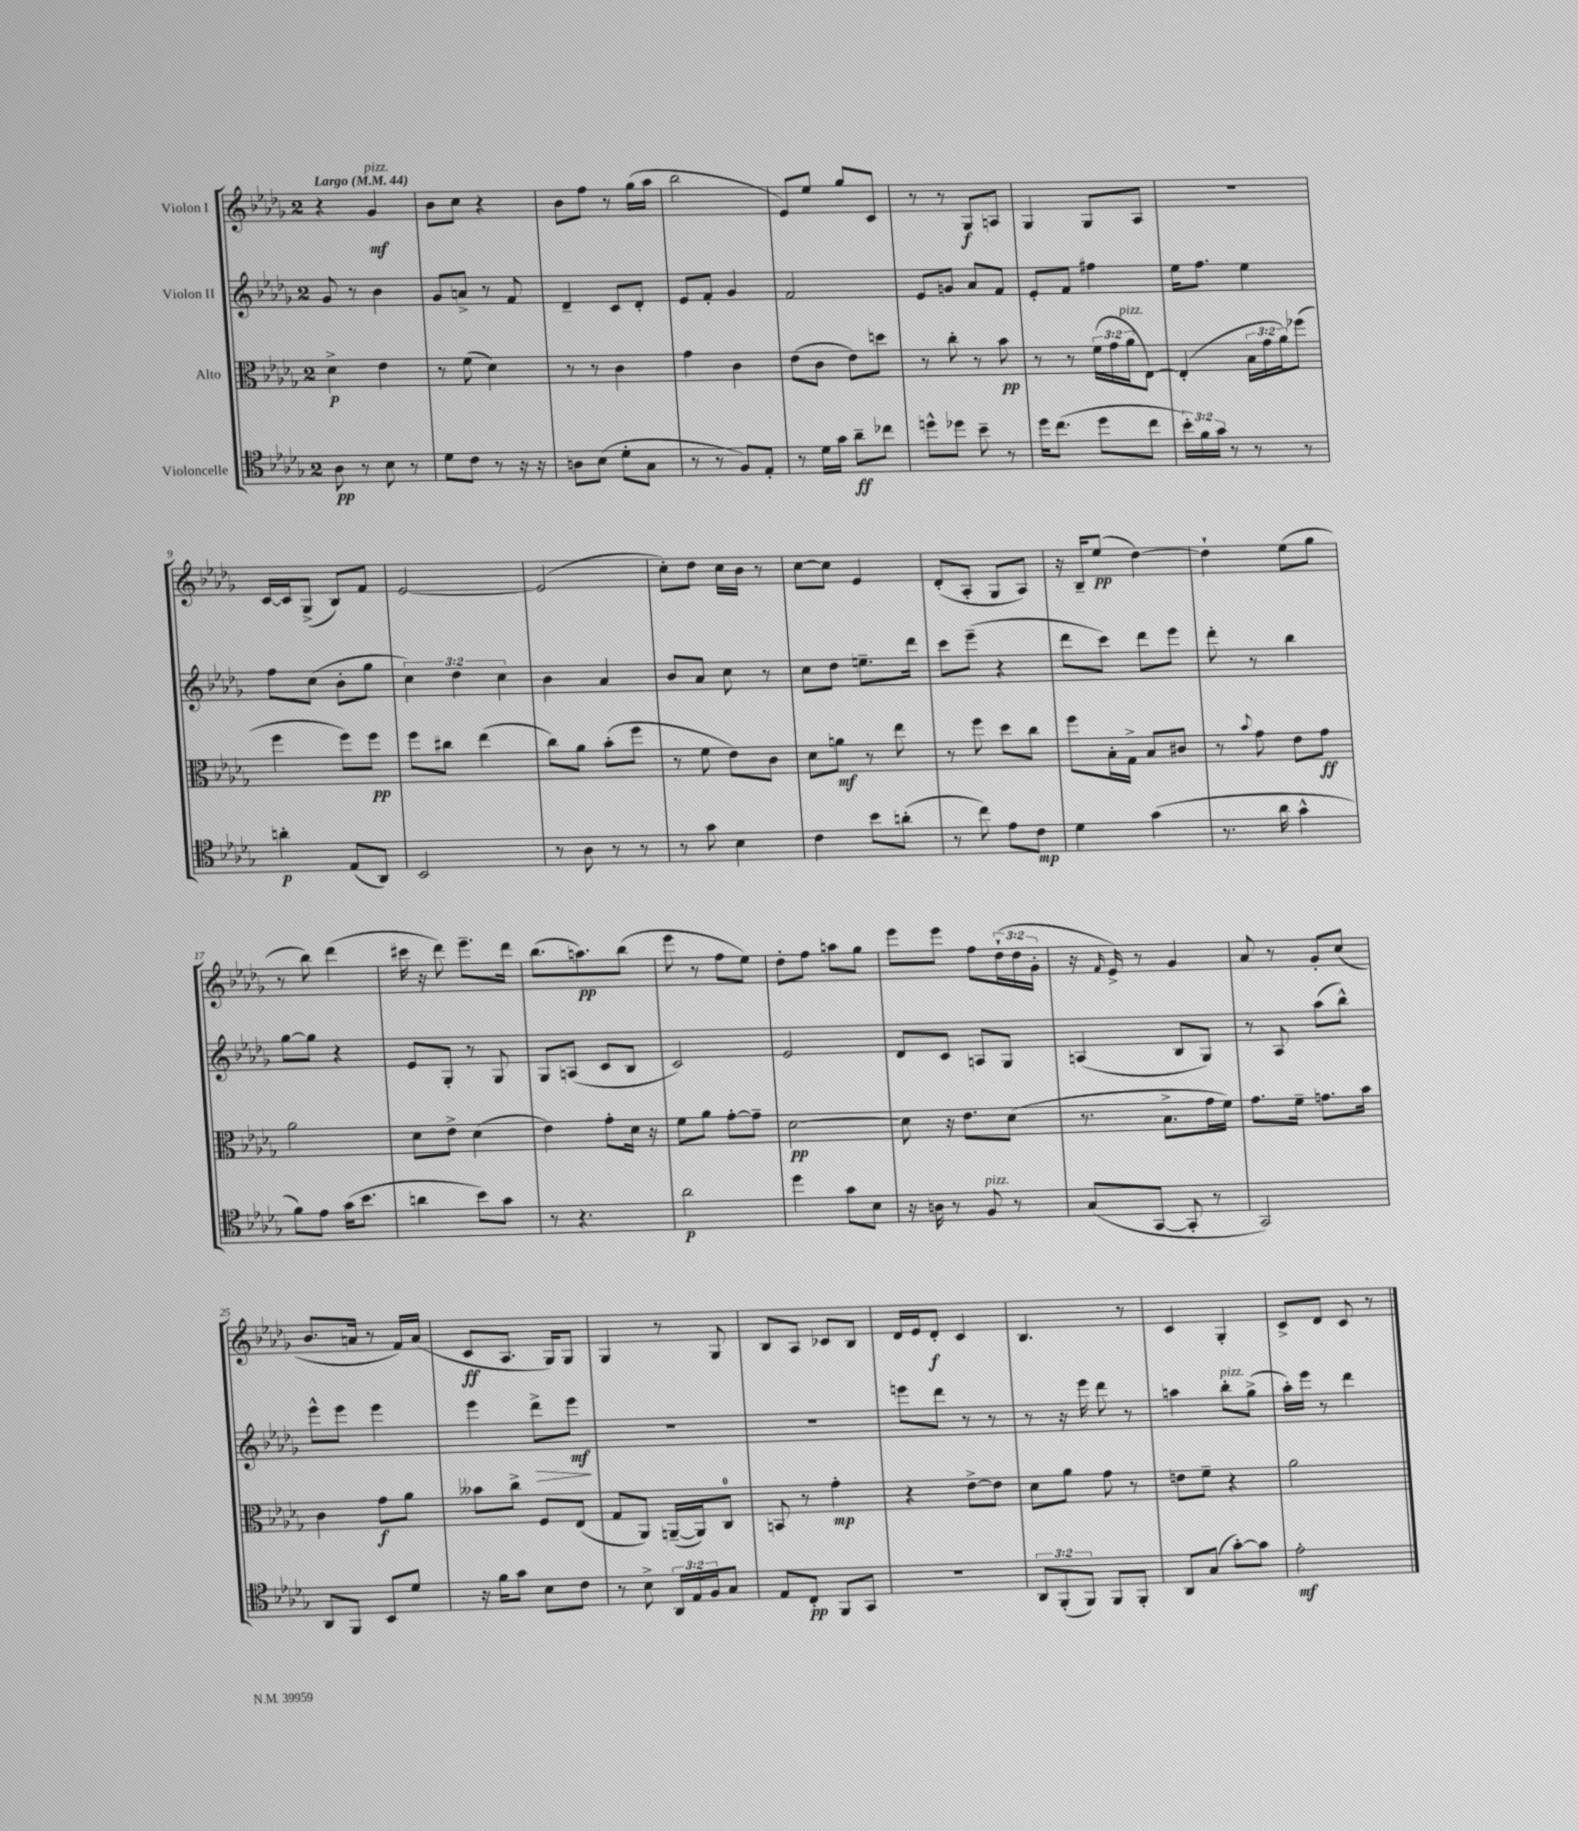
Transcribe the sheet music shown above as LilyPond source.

<<
\new StaffGroup <<
\new Staff = "s0" \with { instrumentName = "Violon I" } {
    \clef treble \key des \major \once \override Staff.TimeSignature.style = #'single-digit \time 2/4 \override Staff.TupletNumber.text = #tuplet-number::calc-fraction-text \tempo "Largo" 4 = 44
    r4 ges'4\mf^\markup { \italic "pizz." } |
    bes'8 c''8 r4 |
    bes'8 f''8 r8 ges''16( aes''16 |
    bes''2 |
    ees'8) ees''8 ges''8 c'8 |
    r8 r8 ges8\f a8 |
    ges4 ges8 aes8 |
    r2 |
    c'16~ c'16 ges8->( bes8) f'8 |
    ees'2~ |
    ees'2( |
    c''8-.) des''8 c''16 bes'16 r8 |
    c''8~ c''8 ees'4 |
    des'8-.( aes8-. ges8 aes8) |
    r16 bes16-- ees''8\pp( des''4~) |
    des''4-! ees''8( ges''8 |
    r8 bes''8) des'''4( |
    cis'''16 r16 des'''8) ees'''8.-- des'''16 |
    bes''8.( a''8.\pp) bes''8( |
    ees'''8 r8 f''8 ees''8) |
    des''8-. f''8 a''8 ges''8 |
    ees'''8 ees'''8 f''8 \tuplet 3/2 { des''16-!( des''16 ges'16-. } |
    r16 \grace { f'16 } ees'16->) r8 ges'4 |
    aes'8 r8 ges'8-. c''8( |
    bes'8. a'16 r8 f'16) a'16( |
    c'8\ff aes8. ges16) ges8 |
    ges4 r8 ges8 |
    bes8 aes8 ces'8 bes8 |
    des'16 ees'16 des'8-.\f c'4 |
    bes4. r8 |
    c'4 ges4-. |
    c'8-> des'8 c'8 r8 \bar "|." |
}
\new Staff = "s1" \with { instrumentName = "Violon II" } {
    \clef treble \key des \major \once \override Staff.TimeSignature.style = #'single-digit \time 2/4 \override Staff.TupletNumber.text = #tuplet-number::calc-fraction-text
    ges'8 r8 bes'4 |
    ges'8 a'8-> r8 f'8 |
    des'4-- c'8 des'8-. |
    ees'8 f'8-. ges'4 |
    f'2 |
    ees'8 g'8 aes'8 f'8 |
    ees'8-. f'8 fis''4 |
    ees''16 f''8. ees''4 |
    f''8 c''8( bes'8-. ges''8 |
    \tuplet 3/2 { c''4) des''4 c''4 } |
    bes'4 aes'4 |
    bes'8 aes'8 c''8 r8 |
    c''8 des''8 e''8.-- des'''16 |
    c'''8 ees'''8--( r4 |
    des'''8 c'''8) des'''8 ees'''8 |
    des'''8-. r8 bes''4 |
    ges''8~ ges''8 r4 |
    ees'8 ges8-. r8 ges8 |
    ges8 a8( c'8 bes8 |
    c'2) |
    ees'2 |
    des'8 c'8 a8 ges8 |
    a4( bes8 ges8) |
    r8 aes8 aes''8( bes''8-^) |
    ees'''8-^ ees'''8 ees'''4 |
    ees'''4 des'''8->\> ees'''8\mf\! |
    r2 |
    r2 |
    e'''8 des'''8 r8 r8 |
    r8 r16 ees'''16 des'''8 r8 |
    a''4 bes''8-.^\markup { \italic "pizz." } ges''8->( |
    aes''16-.) ees'''16 r8 des'''4 \bar "|." |
}
\new Staff = "s2" \with { instrumentName = "Alto" } {
    \clef alto \key des \major \once \override Staff.TimeSignature.style = #'single-digit \time 2/4 \override Staff.TupletNumber.text = #tuplet-number::calc-fraction-text
    des'4->\p ees'4 |
    r8 f'8( des'4) |
    r8 r8 c'4 |
    ges'4 c'4 |
    ees'8( c'8 ees'8) d''8 |
    r8 c''8-. r8 bes'8\pp |
    r8 r8 \tuplet 3/2 { f'16( ges'16 aes'16^\markup { \italic "pizz." } } ees8~) |
    ees4-.( \tuplet 3/2 { bes16 ges'16 aes'16) } fes''8( |
    f''4 f''8) f''8\pp |
    f''8 cis''8 ees''4( |
    c''8) aes'8 bes'8-.( f''8 |
    r8 f'8 ees'8) c'8 |
    des'8 a'8\mf r8 ees''8 |
    r8 f''8 des''8 c''8 |
    f''8 bes16-. ges16-> bes8 cis'8 |
    r8 \appoggiatura { bes'8 } ges'8 ees'8 ges'8\ff |
    aes'2 |
    des'8 ees'8-> des'4( |
    ees'4) ges'8-. des'16 r16 |
    f'8 aes'8 ges'8~-. ges'8-- |
    des'2~\pp |
    des'8 r16 ees'8. des'8( |
    r8. bes8.-> ges'16 f'16) |
    ges'8. f'16-- g'8. bes'16 |
    c'4 ges'8\f aes'8 |
    beses'8 c''8-> f8 ees8( |
    ges8 aes,8) a,16~--( a,16) c8-0 |
    b,8 r8 ges'4-.\mp |
    r4 ees'8~-> ees'8 |
    des'8 aes'8 ges'8 r8 |
    e'8 f'8-- r4 |
    aes'2 \bar "|." |
}
\new Staff = "s3" \with { instrumentName = "Violoncelle" } {
    \clef tenor \key des \major \once \override Staff.TimeSignature.style = #'single-digit \time 2/4 \override Staff.TupletNumber.text = #tuplet-number::calc-fraction-text
    aes8\pp r8 bes8 r8 |
    des'8 c'8 r8 r16 r16 |
    a8 bes8( des'8-. ges8 |
    r8 r8 f8) ees8-. |
    r8 des'16 ges'16 aes'8--\ff ces''8 |
    d''8-^ des''8 bes'8-- r8 |
    des''16 c''8.( des''8 c''8 |
    \tuplet 3/2 { bes'16-.) f'16 ges'16 } r8 r8 r8 |
    a'4-.\p ees8( aes,8) |
    bes,2 |
    r8 aes8 r8 r8 |
    r8 ges'8 bes4 |
    c'4 bes'8 a'8-.( |
    r8 c''8) ees'8 c'8\mp |
    des'4 ges'4( |
    r8. aes'16 ges'4-^ |
    f'8) ees'8 ges'16( bes'8. |
    a'4 bes'8) ges'8 |
    r8 r4. |
    aes'2\p |
    des''4 ges'8 bes8 |
    r16 a16 r8 f8^\markup { \italic "pizz." } r8 |
    ges8( ges,8~ ges,8-. r8 |
    ges,2) |
    aes,8 f,8 bes,8 des'8 |
    r16 f'16 ges'8 bes8 c'8 |
    r8 bes8-> \tuplet 3/2 { aes,16 ees16 f16 } ges8 |
    ees8 c8-.\pp f,8 ges,8 |
    R2 |
    \tuplet 3/2 { aes,8 f,8-.( f,8) } f,8 f,8-. |
    aes,8 ges8( ges'8~-.) ges'8 |
    ees'2-.\mf \bar "|." |
}
>>
>>
